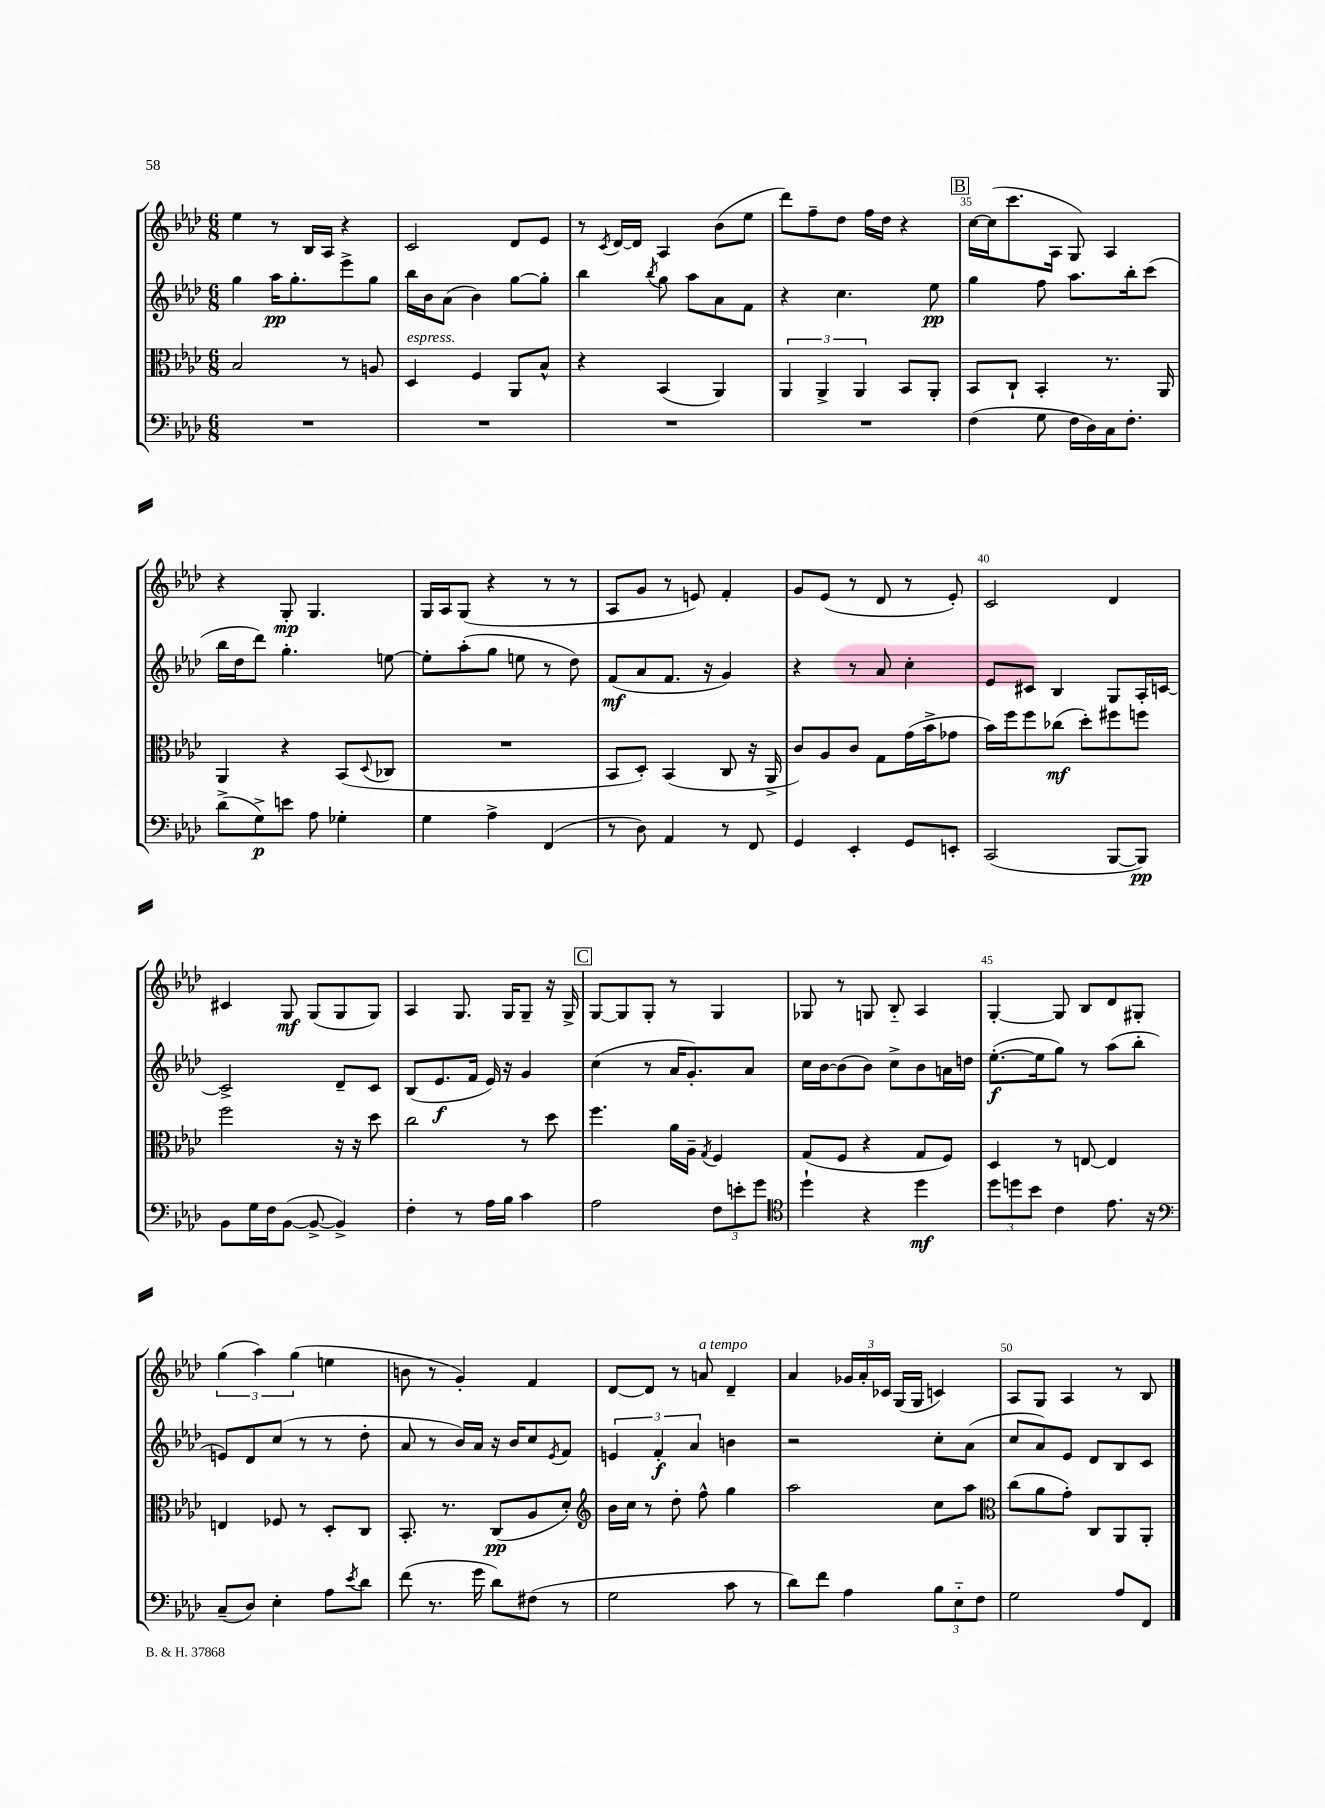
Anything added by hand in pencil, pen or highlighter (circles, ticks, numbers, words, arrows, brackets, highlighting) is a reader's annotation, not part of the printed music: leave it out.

**kern	**kern	**kern	**kern
*staff4	*staff3	*staff2	*staff1
*clefF4	*clefC3	*clefG2	*clefG2
*k[b-e-a-d-]	*k[b-e-a-d-]	*k[b-e-a-d-]	*k[b-e-a-d-]
*M6/8	*M6/8	*M6/8	*M6/8
2.r	2B-	4gg	4ee-
.	.	16aa-	8r
.	.	8.gg'	.
.	.	.	16B-
.	.	.	16A-
.	8r	8eee-^	4r
.	8A	8gg	.
=	=	=	=
2.r	4D-	16bb-	2c
.	.	16b-	.
.	.	(8a-	.
.	4F	4b-)	.
.	8AA-	[8gg	8d-
.	8B-^^	8gg']	8e-
=	=	=	=
2.r	4r	4bb-	8r
.	.	.	8qc
.	.	.	[16d-
.	.	.	16d-]
.	.	8qbb-	.
.	(4BB-	8gg	4A-
.	.	8aa-	.
.	4AA-)	8a-	(8b-
.	.	8f	8ee-
=	=	=	=
2.r	6AA-	4r	8ddd-)
.	.	.	8ff~
.	6AA-^	.	.
.	.	4.cc	8dd-
.	6AA-	.	.
.	.	.	16ff
.	.	.	16dd-
.	8BB-	.	4r
.	8AA-'	8ee-	.
=	=	=	=
(4F	8BB-	4gg	[16cc
.	.	.	(16cc]
.	8C`	.	8.ccc
8G	4BB-'	8ff	.
.	.	.	16A-
16F	.	8.aa-	8G)
16D-)	.	.	.
16C	8.r	.	4A-
8.F'	.	16bb-'	.
.	.	(8ccc	.
.	16AA-	.	.
=	=	=	=
(8d-^	4AA-	16bb-	4r
.	.	16dd-	.
8G^)	.	8ddd-)	.
8e	4r	4.gg'	8G'
8A-	.	.	4.G
4G-'	(8BB-	.	.
.	8qqD-	.	.
.	8C-	[8ee	.
=	=	=	=
4G	2.r	8ee']	16G
.	.	.	16A-
.	.	(8aa-'	(8G
4A-^	.	8gg	4r
.	.	8ee	.
(4FF	.	8r	8r
.	.	8dd-)	8r
=	=	=	=
8r	8BB-	(8f	8A-
8D-)	8D-')	8a-	8g
4AA-	(4BB-	8.f	8r
.	.	.	8e)
.	.	16r	.
8r	8C	4g)	4f'
8FF	16r	.	.
.	16AA-^	.	.
=	=	=	=
4GG	8c)	4r	8g
.	8A-	.	(8e-
4EE-'	8c	8r	8r
.	8G	8a-	8d-
8GG	(16g	4cc'	8r
.	16b-^	.	.
8EE'	8g-	.	8e-')
=	=	=	=
(2CC	16b-)	8e-	2c
.	16ff	.	.
.	8ff	8c#	.
.	(8cc-	4B-	.
.	8dd-')	.	.
[8BBB-	8ff#	8G	4d-
8BBB-])	8ff	16A-'	.
.	.	[16c	.
=	=	=	=
8BB-	2ff	2c^]	4c#
16G	.	.	.
16F	.	.	.
([8BB-	.	.	8G
8BB-^_	.	.	(8G
4BB-^])	16r	8d-~	8G
.	16r	.	.
.	8dd-	8c	8G)
=	=	=	=
4F'	2cc	(8B-	4A-
.	.	8.e-	.
8r	.	.	8.G
.	.	16f	.
16A-	.	16e-)	.
16B-	.	16r	16G
4c	8r	4g	8G~
.	8dd-	.	16r
.	.	.	16G^
=	=	=	=
2A-	4.ff	(4cc	[8G
.	.	.	8G]
.	.	8r	8G'
.	16a-	16a-	8r
.	16A-~	8.g')	.
.	8qG	.	.
12F	4F	.	4G
12e'	.	.	.
.	.	8a-	.
12g	.	.	.
=	=	=	=
*clefC4	*	*	*
4dd-`	(8G	16cc	8G-
.	.	[16b-	.
.	8F	(8b-]	8r
4r	4r	8b-)	8G
.	.	8cc^	8B-'~
4dd-	8G	8b-	4A-
.	8F)	16a	.
.	.	16dd	.
=	=	=	=
12dd-	4D-	([8.ee-'	[4G'
12dd	.	.	.
12b-	.	.	.
.	.	16ee-]	.
4c	8r	8gg)	8G]
.	[8E	8r	8B-
8.e-	4E]	(8aa-	8d-
.	.	8bb-'	8G#'
16r	.	.	.
=	=	=	=
*clefF4	*	*	*
(8C~	4E	8e)	(6gg
8D-)	.	8d-	.
.	.	.	6aa-)
4E-'	8F-	(8cc	.
.	.	.	(6gg
.	8r	8r	.
8A-	8D-'	8r	4ee
8qe-	.	.	.
8d-	8C	8dd-'	.
=	=	=	=
(8f	8.BB-'	8a-	8b
8.r	.	8r	8r
.	8.r	.	.
.	.	16b-)	4g')
16g	.	16a-	.
8d-)	(8C	16r	.
.	.	16b-	.
(8F#	8A-	8cc	4f
.	.	8qe-	.
8r	8d-')	8f	.
=	=	=	=
*	*clefG2	*	*
2G	16b-	6e	[8d-
.	16cc	.	.
.	8r	.	8d-]
.	.	6f'	.
.	8dd-'	.	8r
.	.	6a-	.
.	8ff^^	.	8a
8c	4gg	4b	4d-~
8r	.	.	.
=	=	=	=
8d-)	2aa-	2r	4a-
8f	.	.	.
4A-	.	.	24g-
.	.	.	24a-'
.	.	.	24c-
.	.	.	(16G
.	.	.	16G
12B-	8cc	8cc'	4c)
12E-'~	.	.	.
.	8aa-	(8a-	.
12F	.	.	.
=	=	=	=
*	*clefC3	*	*
2G	(8cc	8cc	8A-
.	8a-	8a-)	8G
.	8g')	8e-	4A-
.	8C	8d-	.
8A-	8AA-	8B-	8r
8FF	8AA-'	8c	8B-
==	==	==	==
*-	*-	*-	*-
